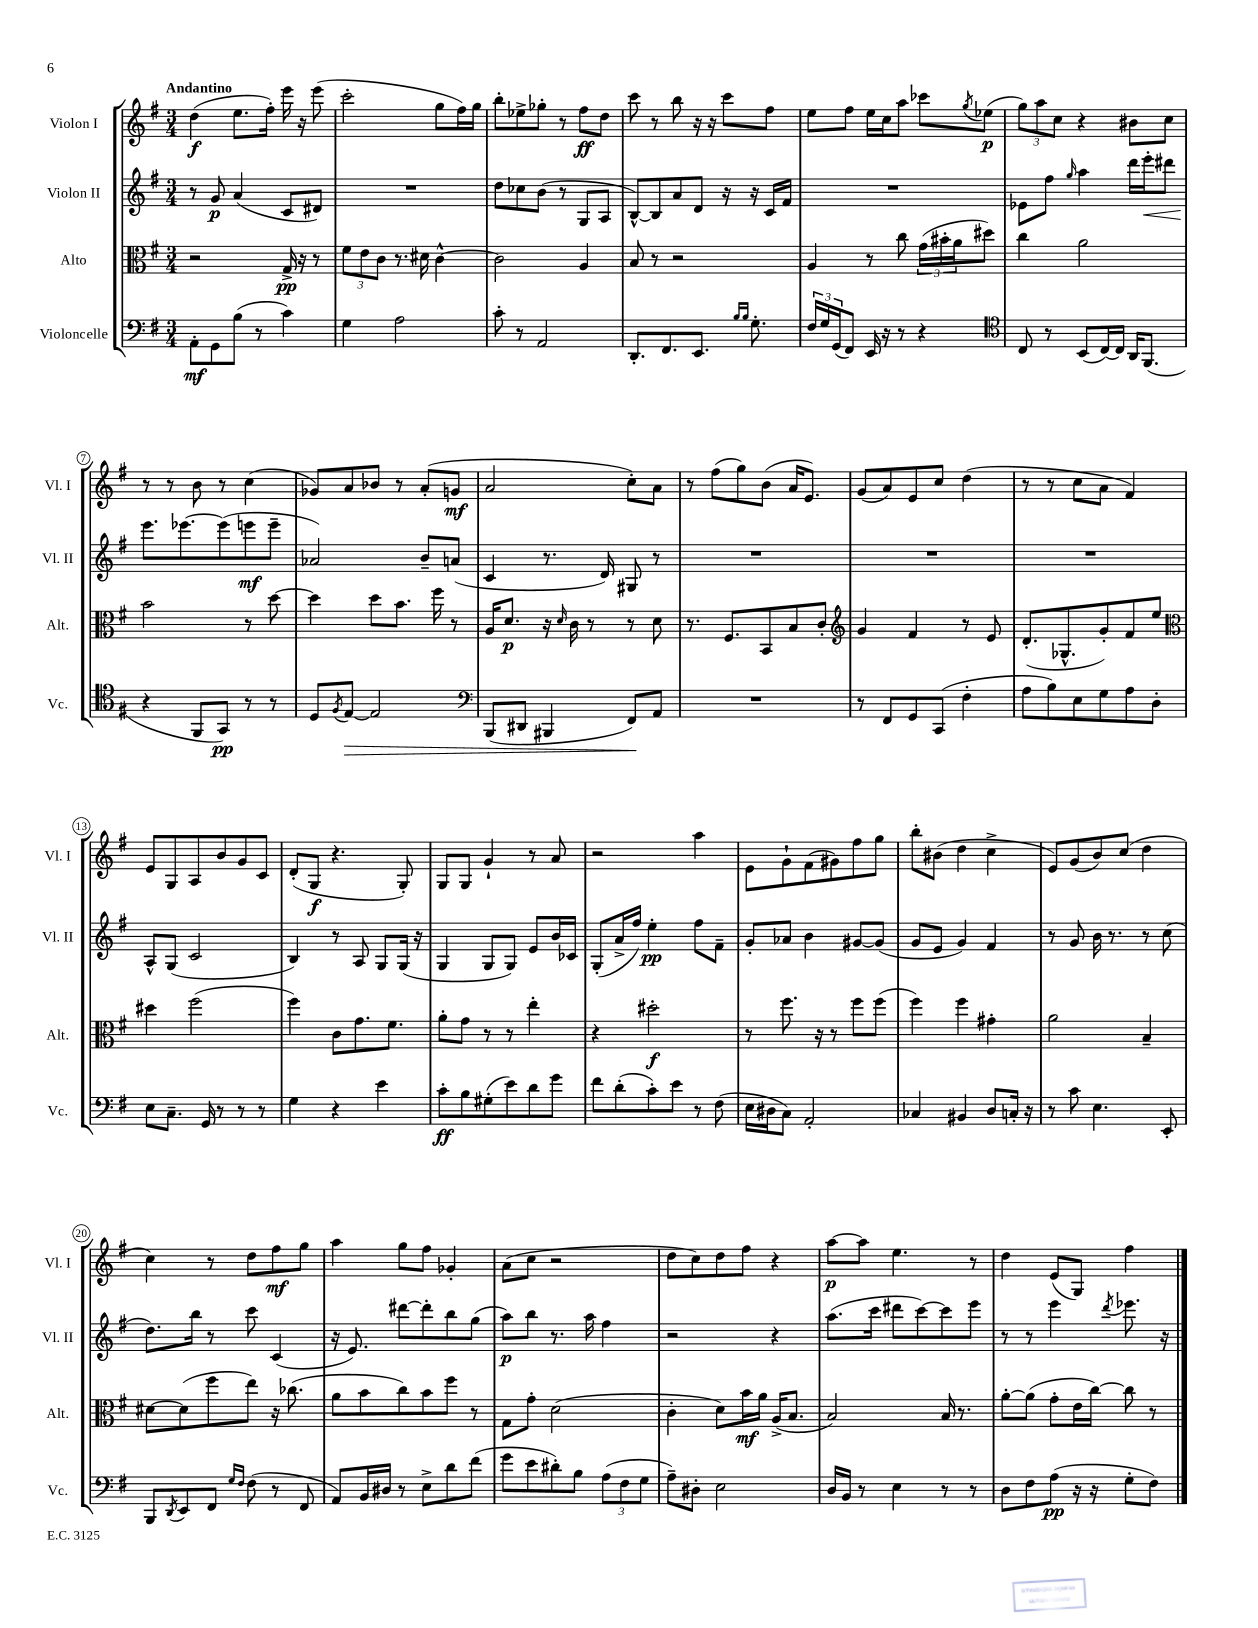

**kern	**kern	**kern	**kern
*staff4	*staff3	*staff2	*staff1
*clefF4	*clefC3	*clefG2	*clefG2
*k[f#]	*k[f#]	*k[f#]	*k[f#]
*M3/4	*M3/4	*M3/4	*M3/4
8AA'	2r	8r	(4dd
8GG	.	8g	.
(8B	.	(4a	8.ee
8r	.	.	.
.	.	.	16ff#')
4c)	16G^	8c	16eee
.	16r	.	16r
.	8r	8d#)	(8eee
=	=	=	=
4G	12f#	2.r	2ccc'
.	12e	.	.
.	12c	.	.
2A	8.r	.	.
.	16d#	.	.
.	[4c^^	.	8gg
.	.	.	16ff#)
.	.	.	16gg
=	=	=	=
8c'	2c]	8dd	8bb'
8r	.	8cc-	8ee-^
2AA	.	(8b	8gg-'
.	.	8r	8r
.	4A	8G	8ff#
.	.	8A	8dd
=	=	=	=
8.DD'	8B	[8B^^)	8ccc
.	8r	8B]	8r
8.FF#	.	.	.
.	2r	8a	8bb
8.EE	.	8d	16r
.	.	.	16r
.	.	16r	8ccc
16qqB	.	.	.
16qqB	.	.	.
8.G'	.	16r	.
.	.	16c	8ff#
.	.	16f#	.
=	=	=	=
24F#	4A	2.r	8ee
24G	.	.	.
(24GG	.	.	.
8FF#)	.	.	8ff#
16EE	8r	.	16ee
16r	.	.	16cc
8r	8cc	.	8aa
4r	(24g	.	8ccc-
.	24b#'	.	.
.	24a	.	.
.	.	.	8qgg
.	8dd#)	.	(8ee-
=	=	=	=
*clefC4	*	*	*
8C	4cc	8e-	12gg)
.	.	.	12aa
8r	.	8ff#	.
.	.	.	12cc
.	.	16qqgg	.
(8BB	2a	4aa	4r
[16C)	.	.	.
16C]	.	.	.
16AA	.	16ddd	8b#
(8.FF#	.	16eee'	.
.	.	8ddd#	8cc
=	=	=	=
4r	2b	8.eee	8r
.	.	.	8r
.	.	[8.eee-	.
8FF#	.	.	8b
8GG)	.	(8eee-]	8r
8r	8r	8eee	(4cc
8r	[8dd	8eee~	.
=	=	=	=
8D	4dd]	2a-)	8g-)
8qF#	.	.	.
[8E	.	.	8a
2E]	8dd	.	8b-
.	8.b	.	8r
.	.	8b~	(8a'
.	16ff#	.	.
.	8r	(8a	8g
=	=	=	=
*clefF4	*	*	*
(8BBB	16A	4c	2a
.	8.d	.	.
8DD#	.	.	.
4BBB#	16r	8.r	.
.	16qqd	.	.
.	16c	.	.
.	8r	.	.
.	.	16d)	.
8FF#)	8r	8G#	8cc')
8AA	8d	8r	8a
=	=	=	=
2.r	8.r	2.r	8r
.	.	.	(8ff#
.	8.F#	.	.
.	.	.	8gg)
.	8BB	.	(8b
.	8B	.	16a
.	.	.	8.e)
.	8c'	.	.
=	=	=	=
*	*clefG2	*	*
8r	4g	2.r	(8g
8FF#	.	.	8a)
8GG	4f#	.	8e
(8CC	.	.	8cc
4F#'	8r	.	(4dd
.	8e	.	.
=	=	=	=
8A	(8.d'	2.r	8r
8B)	.	.	8r
.	8.G-^^	.	.
8E	.	.	8cc
8G	8g')	.	8a
8A	8f#	.	4f#)
8D'	8ee	.	.
=	=	=	=
*	*clefC3	*	*
8E	4dd#	8A^^	8e
8.C~	.	(8G	8G
.	(2ff#	2c	8A
16GG	.	.	.
8r	.	.	8b
8r	.	.	8g
8r	.	.	8c
=	=	=	=
4G	4ff#)	4B)	(8d'
.	.	.	8G
4r	8c	8r	4.r
.	8.g	8A	.
4e	.	8G	.
.	8.f#	.	.
.	.	(16G	8G')
.	.	16r	.
=	=	=	=
8c'	8a'	4G	8G
8B	8g	.	8G
(8G#'	8r	8G	4g`
8e)	8r	8G)	.
8d	4ee'	8e	8r
8g	.	16b	8a
.	.	16c-	.
=	=	=	=
8f#	4r	(8G'	2r
(8d'	.	16a^	.
.	.	16ff#)	.
8c')	2dd#'	4ee'	.
8e	.	.	.
8r	.	8ff#	4aa
(8F#	.	8f#~	.
=	=	=	=
16E	8r	8g'	8e
16D#	.	.	.
8C)	8.ff#	8a-	8g`
2AA'	.	4b	(8f#
.	16r	.	.
.	8r	.	8g#)
.	8ff#	[8g#	8ff#
.	(8ff#	(8g#]	8gg
=	=	=	=
4C-	4ff#)	8g	8bb'
.	.	8e	(8b#
4BB#	4ff#	4g)	4dd
8D	4g#'	4f#	4cc^
16C'	.	.	.
16r	.	.	.
=	=	=	=
8r	2a	8r	8e)
8c	.	8g	(8g
4.E	.	16b	8b)
.	.	8.r	.
.	.	.	(8cc
.	4B~	8r	4dd
8EE'	.	(8cc	.
=	=	=	=
8BBB	[8d#	8.dd)	4cc)
8qDD	.	.	.
8EE	(8d#]	.	.
.	.	16bb	.
8FF#	8ff#	8r	8r
16qqG	.	.	.
16qqF#	.	.	.
(8F#	8ee)	8ccc	8dd
8r	16r	(4c	8ff#
.	(8.cc-	.	.
8FF#	.	.	8gg
=	=	=	=
8AA)	8a	16r	4aa
.	.	8.e)	.
16BB	8b	.	.
16D#	.	.	.
8r	8cc)	[8ddd#	8gg
8E^	8b	8ddd#']	8ff#
8d	8ff#	8bb	4g-'
(8f#	8r	(8gg	.
=	=	=	=
8g	8G	8aa)	(8a
8e	8g'	8bb	8cc
8d#')	(2d	8.r	2r
8B	.	.	.
.	.	16aa	.
(12A	.	4ff#	.
12F#	.	.	.
12G	.	.	.
=	=	=	=
8A~)	4c'	2r	8dd
8D#'	.	.	8cc)
2E	8d)	.	8dd
.	16b	.	8ff#
.	16a	.	.
.	(16A^	4r	4r
.	8.B	.	.
=	=	=	=
16D	2B)	(8.aa	[8aa
16BB	.	.	.
8r	.	.	8aa]
.	.	16ccc	.
4E	.	8ddd#	4.ee
.	.	[8ccc)	.
8r	16B	8ccc]	.
.	8.r	.	.
8r	.	8eee	8r
=	=	=	=
8D	[8a'	8r	4dd
8F#	(8a]	8r	.
(8A	8g'	4eee	(8e
16r	16e	.	8G)
16r	[16cc)	.	.
.	.	8qddd	.
8G'	8cc]	8.eee-	4ff#
8F#)	8r	.	.
.	.	16r	.
==	==	==	==
*-	*-	*-	*-
